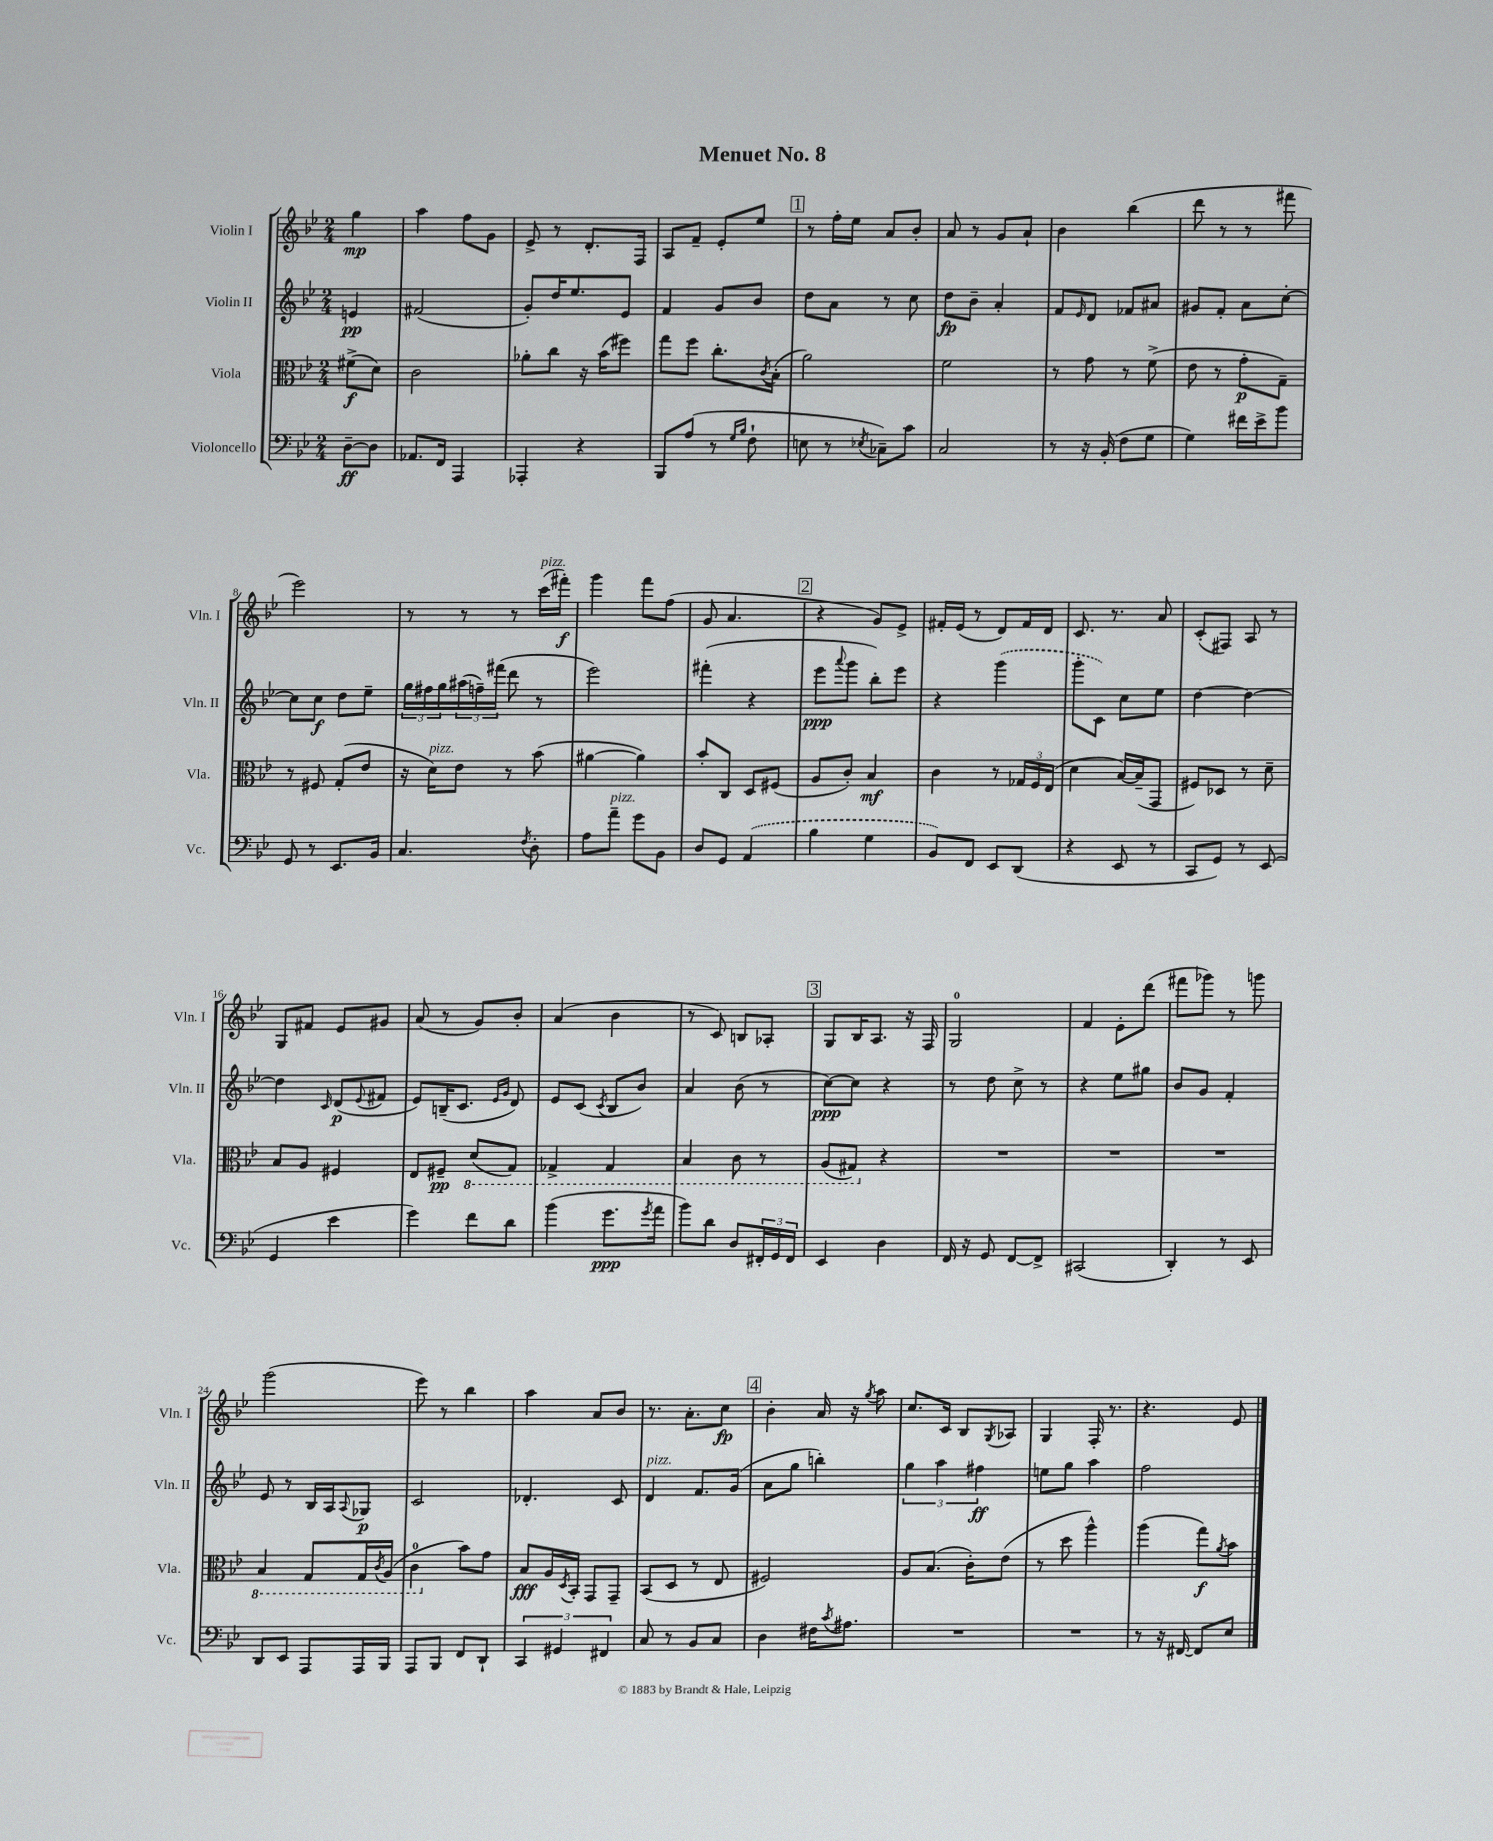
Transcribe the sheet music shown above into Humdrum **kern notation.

**kern	**kern	**kern	**kern
*staff4	*staff3	*staff2	*staff1
*clefF4	*clefC3	*clefG2	*clefG2
*k[b-e-]	*k[b-e-]	*k[b-e-]	*k[b-e-]
*M2/4	*M2/4	*M2/4	*M2/4
[8D~	(8f#^	4e	4gg
8D]	8d)	.	.
=	=	=	=
8.AA-	2c	(2f#	4aa
16FF	.	.	.
4AAA	.	.	8ff
.	.	.	8g
=	=	=	=
4AAA-'	8a-'	8g')	8e-^
.	8cc	16dd	8r
.	.	8.ee-	.
4r	16r	.	8.d'
.	(16b-	.	.
.	8ff#)	8e-	.
.	.	.	16F
=	=	=	=
8BBB-	8gg	4f	8A
(8A	8ff	.	8f~
8r	8.cc'	8g	8e-'
16qqG	.	.	.
16qqB-	.	.	.
8F`	.	8b-	8ee-
.	8qc	.	.
.	(16B-'	.	.
=	=	=	=
8E	2a)	8dd	8r
8r	.	8a	16ff'
.	.	.	16ee-
8qE-	.	.	.
8C-~)	.	8r	8a
8c	.	8cc	8b-'
=	=	=	=
2C	2f	8dd	8a
.	.	8b-~	8r
.	.	4a'	8g
.	.	.	8a`
=	=	=	=
8r	8r	8f	4b-
.	.	16qqe-	.
16r	8g	8d	.
(16BB-'	.	.	.
8F	8r	8f-	(4bb-
8G	(8f^	8a#	.
=	=	=	=
4G)	8e-	8g#	8ddd
.	8r	8f'	8r
16f#	8g'	8a	8r
16e-^	.	.	.
8b-	8G~)	[8cc'	8fff#
=	=	=	=
8GG	8r	8cc]	2eee-)
8r	8F#	8cc	.
8.EE-	(8G'	8dd	.
.	8e-	8ee-~	.
16BB-	.	.	.
=	=	=	=
4.C	16r	24gg	8r
.	.	24ff#	.
.	16d)	.	.
.	.	24gg	.
.	8e-	(24aa#	8r
.	.	24ff~)	.
.	.	(24fff#	.
.	8r	8ddd	8r
8qF	.	.	.
8D'	(8b-	8r	(16ccc
.	.	.	16fff#')
=	=	=	=
8A	[4a#	2eee-)	4ggg
8a~	.	.	.
8g	4a#])	.	8fff
8BB-	.	.	(8ff
=	=	=	=
8D	8b-'	(4fff#'	8g
8GG	8C	.	4.a
(4AA	8D	4r	.
.	(8F#	.	.
=	=	=	=
4B-	8A	8eee-	4r
.	.	8qqaaa	.
.	8c')	8ggg	.
4G	4B-	8bb-')	8g)
.	.	8eee-	8e-^
=	=	=	=
8BB-)	4c	4r	16f#'
.	.	.	(16e-
8FF	.	.	8r
8EE-	8r	(4ggg	8d)
(8DD	24G-	.	16f#
.	24F	.	.
.	.	.	16d
.	(24E-	.	.
=	=	=	=
4r	4d	8ggg'	8.c
.	.	8c)	.
.	.	.	8.r
8EE-	[16B-)	8cc	.
.	(16B-~]	.	.
8r	8GG	8ee-	8a
=	=	=	=
8CC	8F#)	[4dd	(8c'
8GG)	8D-	.	8F#)
8r	8r	4dd_	8A
(8EE-	8d~	.	8r
=	=	=	=
4GG	8B-	4dd]	8G
.	8A	.	8f#
.	.	16qqc	.
4e-	4F#	(8d	8e-
.	.	8qqe-	.
.	.	8f#	8g#
=	=	=	=
4g)	8E-	8e-)	(8a
.	8F#~	(16B~	8r
.	.	8.c	.
8f	(8D	.	8g)
.	.	16qqe-	.
.	.	16qqg	.
8d	8GG)	8d)	8b-'
=	=	=	=
(4b-	4GG-^	8e-	(4a
.	.	(8c	.
.	.	8qc	.
8.g	4GG-	8B-	4b-
.	.	8b-)	.
8qg	.	.	.
16a	.	.	.
=	=	=	=
8b-)	4BB-	4a	8r
8d	.	.	8c)
8D	8C	(8b-	8B
24FF#'	8r	8r	8A-'
24GG	.	.	.
24FF#	.	.	.
=	=	=	=
4EE-	(8AA	[8cc)	8G
.	8GG#)	8cc]	16B-
.	.	.	8.A
4D	4r	4r	.
.	.	.	16r
.	.	.	16F
=	=	=	=
16FF	2r	8r	2G
16r	.	.	.
8GG	.	8dd	.
[8FF	.	8cc^	.
8FF^]	.	8r	.
=	=	=	=
(2CC#	2r	4r	4f
.	.	8ee-	8e-'
.	.	8gg#	(8ddd
=	=	=	=
4DD')	2r	8b-	8fff#
.	.	8g	8ggg-)
8r	.	4f'	8r
8EE-	.	.	8ggg
=	=	=	=
8DD	4BB-	8e-	(2ggg
8EE-	.	8r	.
8AAA	8GG	16B-	.
.	.	16A	.
.	.	8qqA	.
16AAA	16GG	8G-	.
.	8qC	.	.
16BBB-	(16AA	.	.
=	=	=	=
8AAA	4C	2c	8eee-)
8BBB-	.	.	8r
8FF	8b-)	.	4bb-
8DD`	8g	.	.
=	=	=	=
6CC	8B-	4.d-'	4aa
.	16A	.	.
6GG#	.	.	.
.	8qD	.	.
.	16BB-'	.	.
.	8GG	.	8a
6FF#	.	.	.
.	8GG~	8c	8b-
=	=	=	=
8C	(8BB-	4d	8.r
8r	8D	.	.
.	.	.	8.a'
8BB-	8r	8.f	.
8C	8E-	.	8cc
.	.	(16g	.
=	=	=	=
4D	2F#)	8a	4b-'
.	.	8gg	.
16F#	.	4bb')	16a
8qc	.	.	.
8.A#	.	.	16r
.	.	.	8qgg
.	.	.	8aa
=	=	=	=
2r	8A	6gg	8.cc
.	(8.B-	.	.
.	.	6aa	.
.	.	.	16c
.	.	.	8B-
.	16c')	.	.
.	.	6ff#	.
.	.	.	8qG
.	(8e-	.	8A-
=	=	=	=
2r	8r	8ee	4G
.	8dd	8gg	.
.	4aa^^)	4aa	16F'
.	.	.	8.r
=	=	=	=
8r	(4aa	2ff	4.r
16r	.	.	.
[16FF#	.	.	.
8FF#]	8gg)	.	.
.	8qa	.	.
8E-	8b-	.	8e-
==	==	==	==
*-	*-	*-	*-
